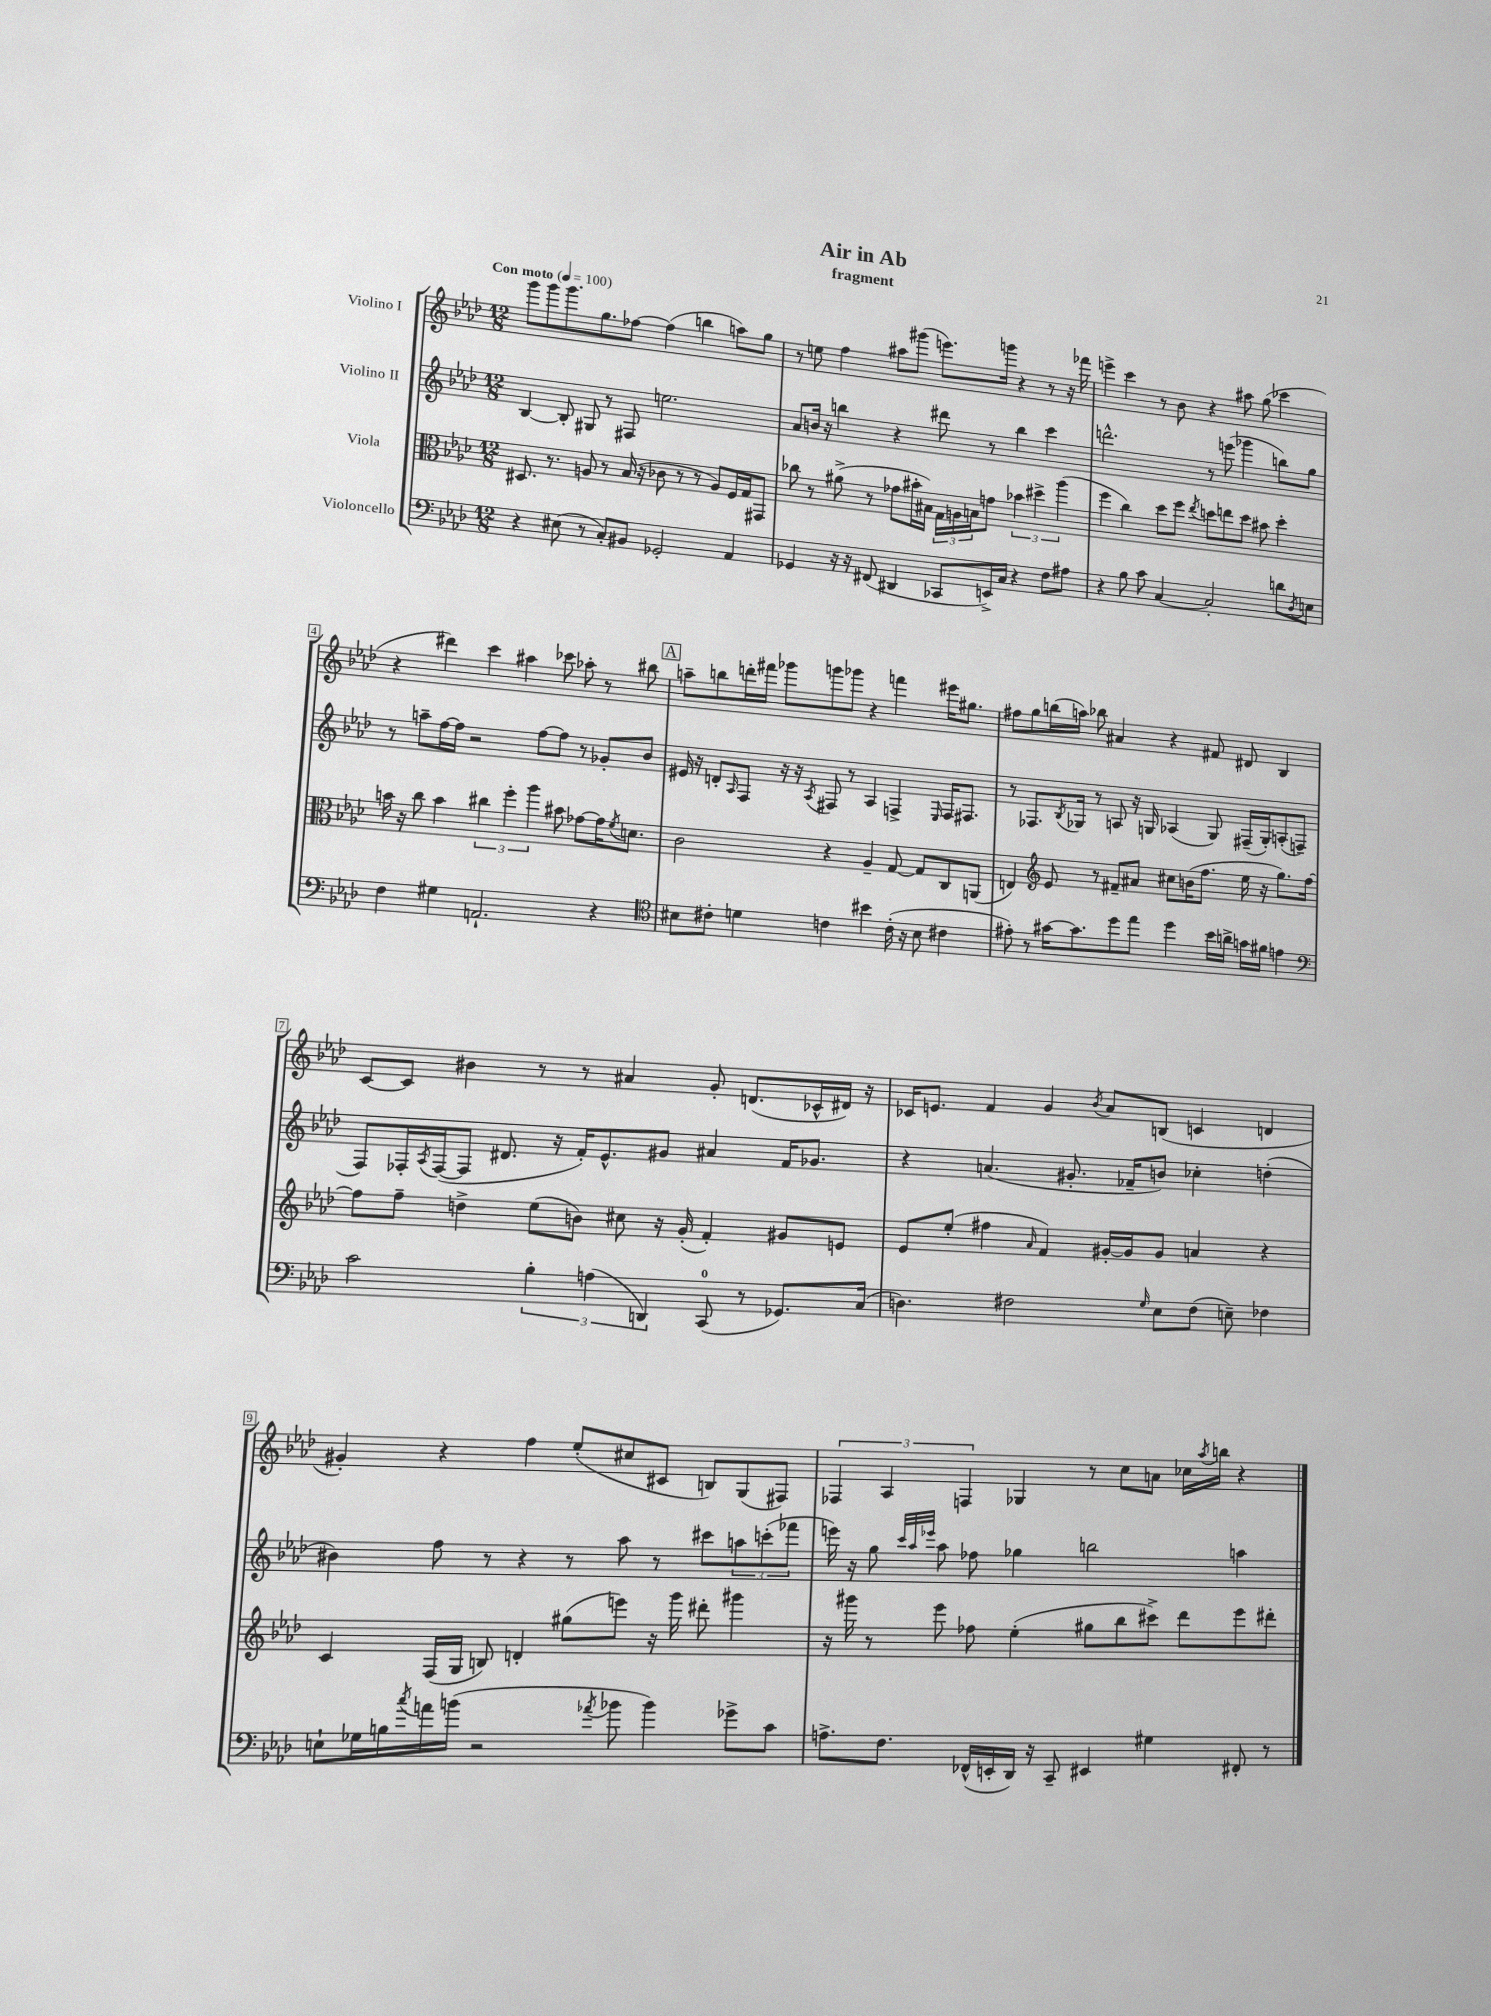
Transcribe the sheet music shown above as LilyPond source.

\header { title = "Air in Ab" subtitle = "fragment" }
<<
\new StaffGroup <<
\new Staff = "s0" \with { instrumentName = "Violino I" } {
    \clef treble \key aes \major \numericTimeSignature \time 12/8 \tempo "Con moto" 4 = 100
    g'''8 g'''8 g'''8. g''8. fes''8~ fes''4( b''4 a''8) g''8 |
    r8 e''8 f''4 ais''8 gis'''8( e'''8.) g'''16 r4 r8 r16 fes'''16 |
    e'''4-> c'''4 r8 bes'8 r4 ais''8 g''8( ces'''4 |
    r4 dis'''4) c'''4 ais''4 ces'''8 aes''8-. r8 bis''8 |
    \mark \markup { \box "A" } a''8-- b''8 d'''16-. fis'''16 ges'''8 g'''8 ges'''8 r4 f'''4 eis'''16 gis''8. |
    fis''8 g''8 b''16( a''16) bes''8 ais'4 r4 fis'8 dis'8 bes4 |
    c'8~ c'8 bis'4 r8 r8 ais'4 g'8-. d'8.( ces'16-^ dis'16) r16 |
    ces'16 e'8. f'4 g'4 \acciaccatura { bes'8 } aes'8 b8( c'4 d'4 |
    gis'4-.) r4 f''4 ees''8-.( cis''8 cis'8 b8) g8( fis8) |
    \tuplet 3/2 { fes4 aes4 f4 } ges4 r8 c''8 a'8 ces''16 \acciaccatura { aes''8 } b''16 r4 \bar "|." |
}
\new Staff = "s1" \with { instrumentName = "Violino II" } {
    \clef treble \key aes \major \numericTimeSignature \time 12/8
    bes4~ bes8-. gis8 r8 fis8 e''2. |
    aes'8 b'16 r16 b''4 r4 dis'''8 r8 b''4 c'''4 |
    d'''2.-^ r8 e'''8( ges'''4 b''8) g''8 |
    r8 a''8-- f''16~ f''16 r2 f''8~ f''8 r8 ges'8-. bes'8 |
    \mark \markup { \box "A" } eis'16 r16 d'8-. \grace { aes16 } f8 r16 r16 \acciaccatura { aes8 } fis8 r8 aes4 f4-> \grace { ees16 } f16 fis8. |
    r8 fes8. \acciaccatura { bes8 } ges16 r8 a8 r16 g16 aes4( g8) fis16--( g16-.) a8-.( f8-- |
    f8) fes16-. \acciaccatura { aes8 } fes16~( fes8 dis'8. r16 f'16-.) ees'8.-^ gis'8 ais'4 f'16 ges'8. |
    r4 a'4.( gis'8.-. fes'16-- b'8) ces''4-. d''4-.( |
    bis'4) f''8 r8 r4 r8 aes''8 r8 cis'''8 \tuplet 3/2 { a''8 c'''8-.( fes'''8 } |
    e'''16) r16 g''8 \grace { c'''32 aes''32 ees'''32 } aes''8 fes''8 ges''4 b''2 a''4 \bar "|." |
}
\new Staff = "s2" \with { instrumentName = "Viola" } {
    \clef alto \key aes \major \numericTimeSignature \time 12/8
    dis8. r8. a8 r8 bes16( r16 ces'8 r8 r8 a8) f16 g16 gis,8 |
    ces''8 r8 ais'8->( r8 ges'8 bis'16-. bis16) \tuplet 3/2 { g16 a16 b16 } g'8 \tuplet 3/2 { bes'4 dis''4-> aes''4( } |
    f''4 c''4) des''8 f''8 \acciaccatura { ees''8 } d''8 e''8 d''8 bis'8 d''4-. |
    b'16 r16 c''8 b'4 \tuplet 3/2 { cis''4 f''4-. aes''4 } bis'8 ges'8~ ges'16 \acciaccatura { f'8 } d'8. |
    \mark \markup { \box "A" } c'2 r4 aes4-- g8~ g8 c8 a,8( |
    e4) \clef treble ees'8 r8 fis'8-- ais'8 cis''8 b'16( f''8. ees''16 r16 g''8.) f''16~ |
    f''8 f''8-- d''4-> ees''8( b'8) cis''8 r16 g'16-.( f'4-.) gis'8 e'8 |
    ees'8 ees''8-.( fis''4 \grace { aes'16 } f'4) gis'16~-. gis'16 gis'8 a'4 r4 |
    c'4 f16( g16 b8) d'4-. gis''8( e'''8) r16 g'''16 dis'''8-. gis'''4 |
    r16 gis'''16 r8 ees'''8 fes''8 ees''4-.( gis''8 bes''8 cis'''8->) des'''8 ees'''8 dis'''8-. \bar "|." |
}
\new Staff = "s3" \with { instrumentName = "Violoncello" } {
    \clef bass \key aes \major \numericTimeSignature \time 12/8
    r4 eis8( r8 c8-.) bis,8 ges,2-. aes,4 |
    ges,4 r16 r16 fis,8( dis,4 ces,8 e,16->) c16 r4 f8 ais8 |
    r4 bes8 c'8 c4~ c2-. d'8 \acciaccatura { des8 } e8 |
    f4 gis4 a,2.-! r4 |
    \mark \markup { \box "A" } \clef tenor bis8 cis'8-. d'4 c'4 bis'4 c'16-.( r16 bis8 cis'4 |
    eis'8-.) r8 gis'16~ gis'8. des''8 ees''8 des''4 bes'16 a'16-> g'16 fis'16 e'4 |
    \clef bass c'2 \tuplet 3/2 { bes4-. a4( d,4) } c,8-0( r8 ges,8.) c16( |
    d4.) fis2 \grace { g16 } ees8 fis8( e8--) fes4 |
    e8-! ges16 b16 \acciaccatura { c''8 } a'16 b'16( r2 \acciaccatura { aes'8 } bes'8 bes'4) ges'8-> c'8 |
    a8.-> f8. fes,16-^( e,16-. des,16) r16 c,8-- eis,4 gis4 fis,8-. r8 \bar "|." |
}
>>
>>
\layout { \context { \Score \override BarNumber.stencil = #(make-stencil-boxer 0.1 0.3 ly:text-interface::print) } }
